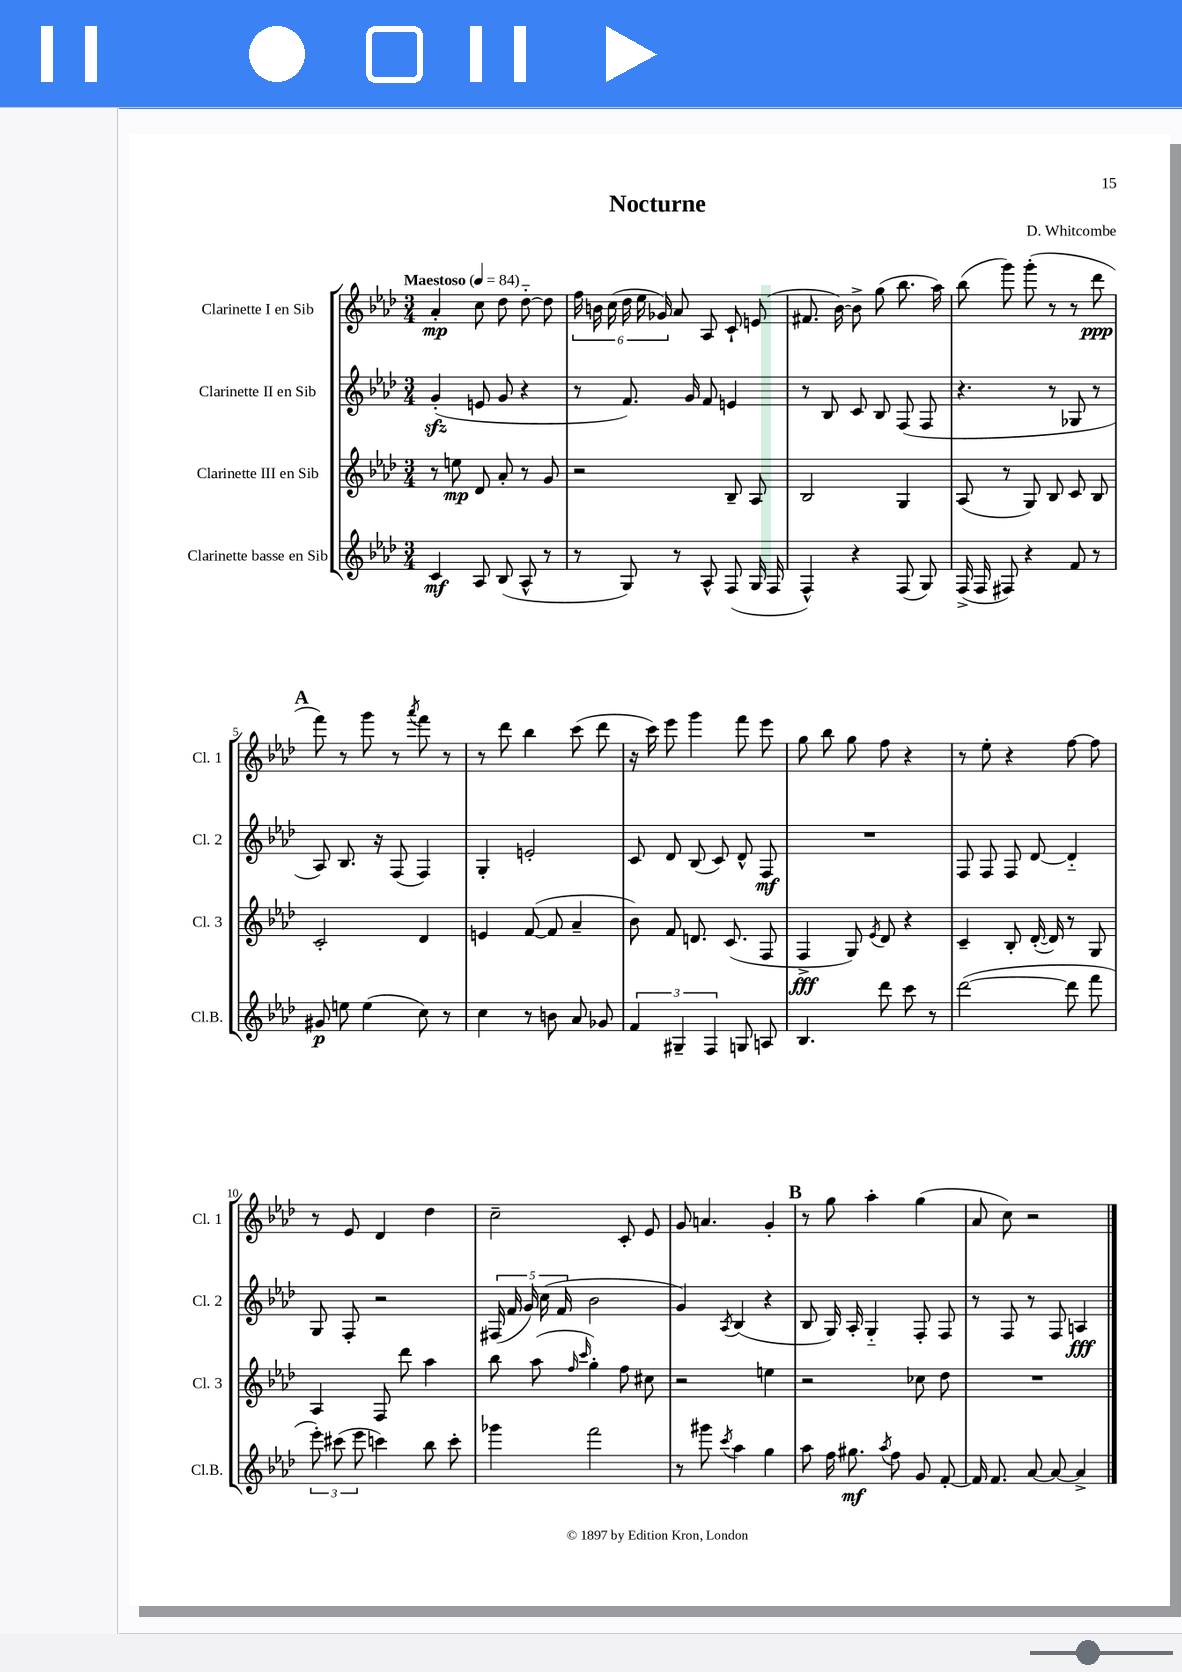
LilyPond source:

\header { title = "Nocturne" composer = "D. Whitcombe" }
<<
\new StaffGroup <<
\new Staff = "s0" \with { instrumentName = "Clarinette I en Sib" shortInstrumentName = "Cl. 1" } {
    \clef treble \key aes \major \numericTimeSignature \time 3/4 \tempo "Maestoso" 4 = 84
    \autoBeamOff aes'4-.\mp c''8 des''8 des''8~-_ des''8 |
    \tuplet 6/4 { f''16 b'16 c''16( des''16 ees''16 ges'16) } aes'8 aes8 c'8-! e'8( |
    fis'8. bes'16~) bes'8-> g''8( bes''8. aes''16) |
    bes''8( g'''8) g'''8-.( r8 r8 des'''8\ppp |
    \mark \markup { \bold "A" } f'''8) r8 g'''8 r8 \acciaccatura { aes'''8 } f'''8 r8 |
    r8 des'''8 bes''4 c'''8( des'''8 |
    r16 c'''16) ees'''8 g'''4 f'''8 ees'''8 |
    g''8 bes''8 g''8 f''8 r4 |
    r8 ees''8-. r4 f''8~ f''8 |
    r8 ees'8 des'4 des''4 |
    c''2-- c'8-. ees'8 |
    g'8 a'4. g'4-. |
    \mark \markup { \bold "B" } r8 g''8 aes''4-. g''4( |
    aes'8 c''8) r2 \bar "|." |
}
\new Staff = "s1" \with { instrumentName = "Clarinette II en Sib" shortInstrumentName = "Cl. 2" } {
    \clef treble \key aes \major \numericTimeSignature \time 3/4
    \autoBeamOff g'4-.\sfz( e'8 g'8 r4 |
    r8 f'8.) g'16 f'8 e'4 |
    r8 bes8 c'8 bes8 f8( f8 |
    r4. r8 ges8 r8 |
    \mark \markup { \bold "A" } aes8) bes8. r16 f8( f4) |
    g4-. e'2-. |
    c'8 des'8 bes8( c'8) des'8-^ f8\mf |
    R2. |
    f8 f8 f8 des'8~ des'4-_ |
    g8 f8-. r2 |
    \tuplet 5/4 { fis16( f'16 g'16) c''16( f'16 } bes'2 |
    g'4) \acciaccatura { aes8 } bes4( r4 |
    \mark \markup { \bold "B" } bes8 g16) aes16-. g4-_ f8-. f8 |
    r8 f8 r8 f8 a4\fff \bar "|." |
}
\new Staff = "s2" \with { instrumentName = "Clarinette III en Sib" shortInstrumentName = "Cl. 3" } {
    \clef treble \key aes \major \numericTimeSignature \time 3/4
    \autoBeamOff r8 e''8\mp des'8 aes'8-. r8 g'8 |
    r2 bes8-- aes8 |
    bes2 g4 |
    aes8( r8 g8) bes8 c'8 bes8 |
    \mark \markup { \bold "A" } c'2-. des'4 |
    e'4 f'8~( f'8 aes'4-- |
    bes'8) f'8 d'8. c'8.( f8 |
    f4->\fff g8) \acciaccatura { ees'8 } des'8 r4 |
    c'4-- bes8-. des'16~-.( des'16) r8 g8 |
    aes4 f8 des'''8 aes''4 |
    bes''8 aes''8( \grace { f''16 c'''16 } g''4-.) f''8 cis''8 |
    r2 e''4 |
    \mark \markup { \bold "B" } r2 ces''8 des''8 |
    R2. \bar "|." |
}
\new Staff = "s3" \with { instrumentName = "Clarinette basse en Sib" shortInstrumentName = "Cl.B." } {
    \clef treble \key aes \major \numericTimeSignature \time 3/4
    \autoBeamOff c'4\mf aes8 bes8( aes8-^ r8 |
    r8 g8) r8 aes8-^ f8( g16 f16 |
    f4-^) r4 f8( g8) |
    f16->( f16 fis8) r4 f'8 r8 |
    \mark \markup { \bold "A" } gis'8\p e''8 e''4( c''8) r8 |
    c''4 r8 b'8 aes'8 ges'8 |
    \tuplet 3/2 { f'4 gis4-- f4 } g8 a8 |
    bes4. des'''8 c'''8 r8 |
    des'''2~( des'''8 f'''8 |
    \tuplet 3/2 { ees'''8-.) cis'''8( ees'''8 } c'''4) bes''8 c'''8-. |
    ges'''4 f'''2 |
    r8 gis'''8 \acciaccatura { c'''8 } aes''4 g''4 |
    \mark \markup { \bold "B" } aes''8 f''16 gis''8.\mf \acciaccatura { aes''8 } f''8 g'8 f'8~-. |
    f'16 f'8. aes'8~ aes'8~ aes'4-> \bar "|." |
}
>>
>>
